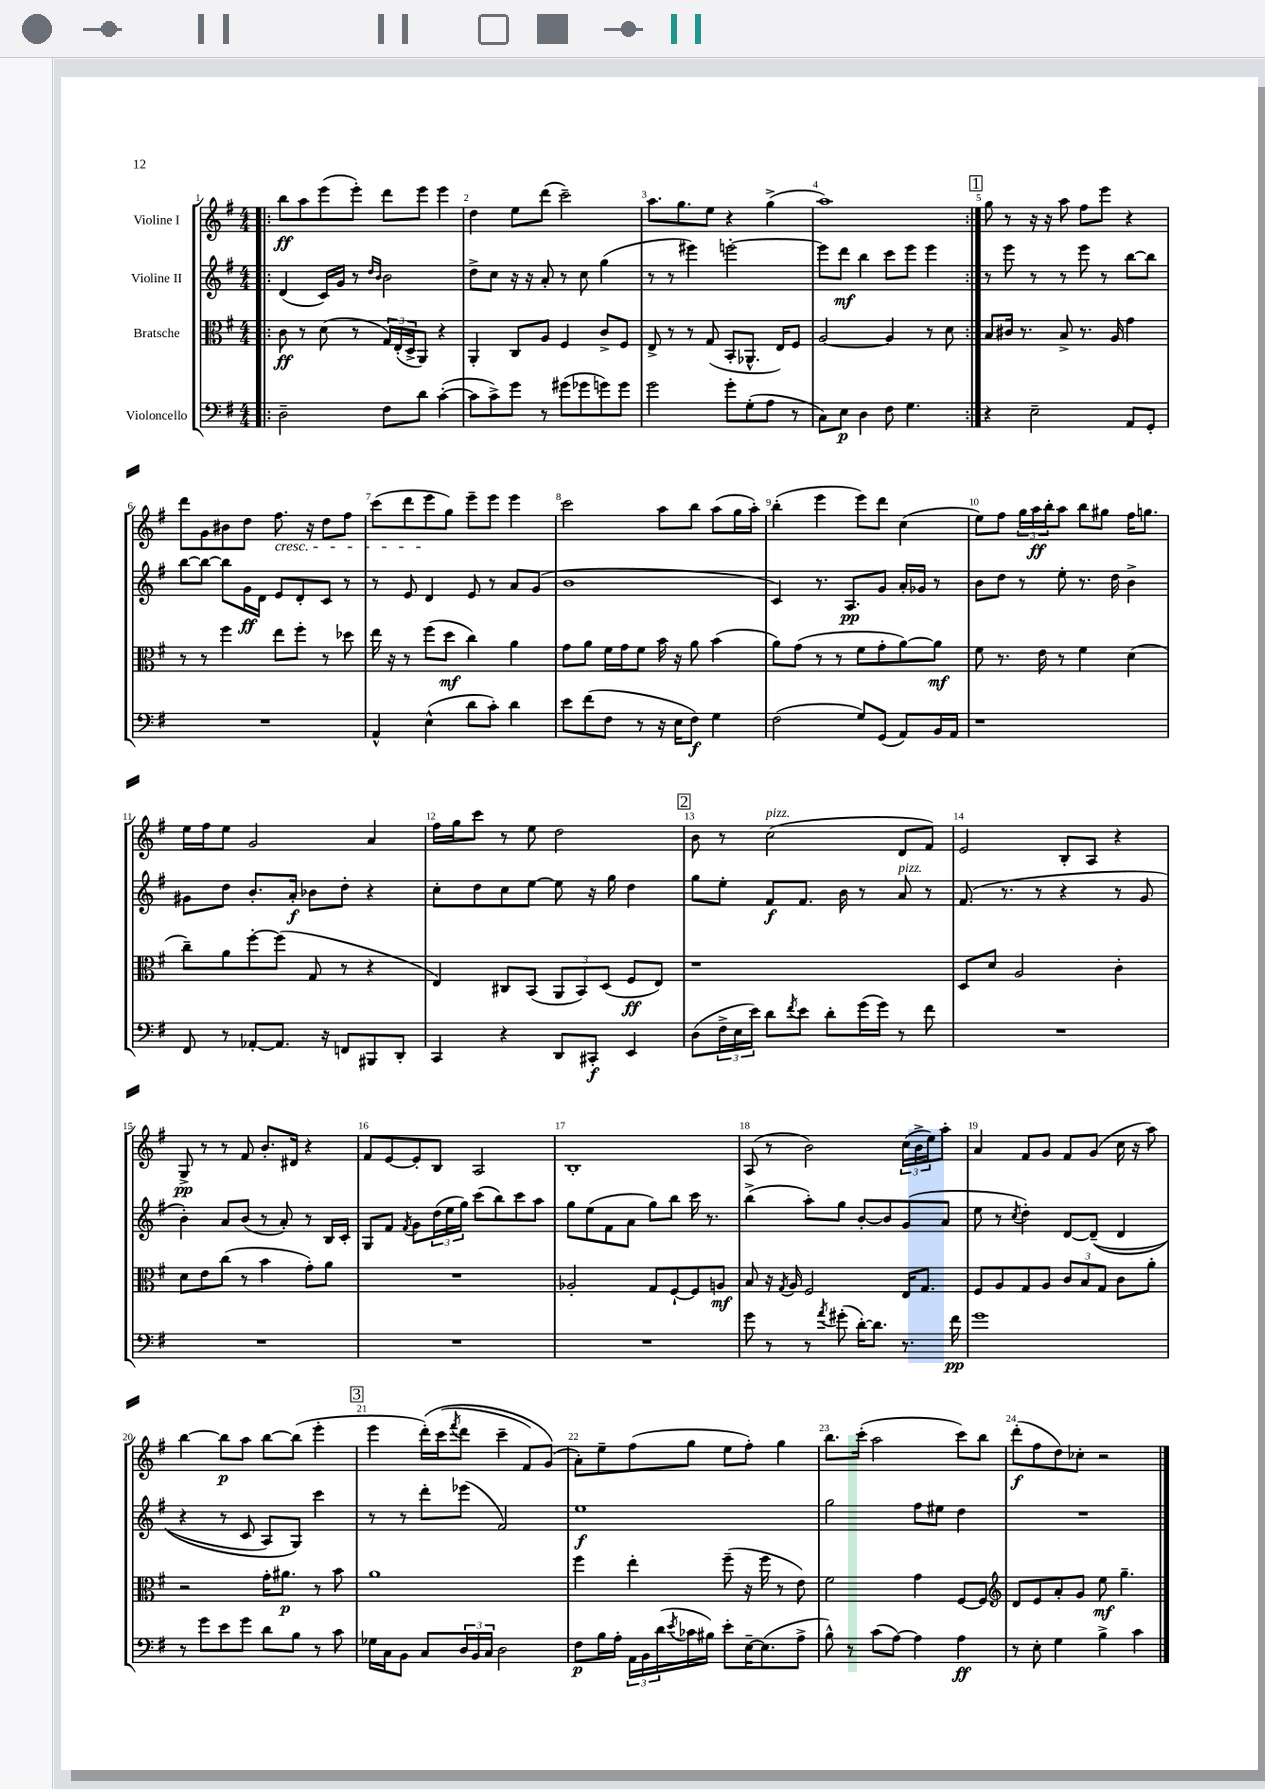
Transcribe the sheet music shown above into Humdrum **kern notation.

**kern	**dynam	**kern	**dynam	**kern	**dynam	**kern	**dynam
*part4	*part4	*part3	*part3	*part2	*part2	*part1	*part1
*staff4	*staff4	*staff3	*staff3	*staff2	*staff2	*staff1	*staff1
*I"Violoncello	*	*I"Bratsche	*	*I"Violine II	*	*I"Violine I	*
*clefF4	*	*clefC3	*	*clefG2	*	*clefG2	*
*k[f#]	*	*k[f#]	*	*k[f#]	*	*k[f#]	*
*M4/4	*	*M4/4	*	*M4/4	*	*M4/4	*
=1!|:	=1!|:	=1!|:	=1!|:	=1!|:	=1!|:	=1!|:	=1!|:
2D~\	.	8c\	ff	(4d/	.	8bb\L	ff
.	.	8r	.	.	.	8aa\	.
.	.	(8d\	.	16c/LL)	.	(8eee\	.
.	.	.	.	16g/JJ	.	.	.
.	.	8r	.	8r	.	8eee'\J)	.
.	.	.	.	16qqdd/LL	.	.	.
.	.	.	.	16qqb/JJ	.	.	.
8F#\L	.	24G/LL)	.	2b\	.	8ddd\L	.
.	.	(24E'/	.	.	.	.	.
.	.	24D^/J	.	.	.	.	.
8d\J	.	8AA/J)	.	.	.	8eee\J	.
([4c'\	.	4r	.	.	.	4eee\	.
=2	=2	=2	=2	=2	=2	=2	=2
8c\L]	.	4AA'/	.	8dd^\L	.	4dd\	.
8c^\)	.	.	.	8cc\J	.	.	.
8g\J	.	8C/L	.	16r	.	8ee\L	.
.	.	.	.	16r	.	.	.
8r	.	8A/J	.	8a'/	.	(8ddd\J	.
(8g#X\L	.	4F#/	.	8r	.	2ccc~\)	.
8g-X\	.	.	.	8cc\	.	.	.
8gn\)	.	8c^/L	.	(4gg\	.	.	.
8g\J	.	8F#/J	.	.	.	.	.
=3	=3	=3	=3	=3	=3	=3	=3
2g\	.	8E^/	.	8r	.	8.aa\L	.
.	.	8r	.	8r	.	.	.
.	.	.	.	.	.	8.gg\	.
.	.	8r	.	4eee#X\)	.	.	.
.	.	(8G/	.	.	.	8ee\J	.
8g'\L	.	8BB'/L	.	[2eeen'\	.	4r	.
(8G'\	.	8.AA-X^^/J	.	.	.	.	.
8A\J	.	.	.	.	.	(4gg^\	.
.	.	16E/KL)	.	.	.	.	.
8r	.	8F#/J	.	.	.	.	.
=4	=4	=4	=4	=4	=4	=4	=4
8C\L)	.	[2A/	.	8eee\L]	.	1aa)	.
8E\J	p	.	.	8ddd\J	mf	.	.
4D\	.	.	.	4bb\	.	.	.
8F#\	.	4A/]	.	8ccc\L	.	.	.
4.G\	.	.	.	8eee\J	.	.	.
.	.	8r	.	4eee\	.	.	.
.	.	8d\	.	.	.	.	.
!!LO:REH:place=s1:t=1
=5:|!	=5:|!	=5:|!	=5:|!	=5:|!	=5:|!	=5:|!	=5:|!
4r	.	8B/L	.	8r	.	8gg\	.
.	.	16c#X/Jk	.	8eee\	.	8r	.
.	.	8.r	.	.	.	.	.
2E~\	.	.	.	8r	.	16r	.
.	.	.	.	.	.	16r	.
.	.	8B^/	.	8r	.	8aa\	.
.	.	8.r	.	8eee\	.	8ff#\L	.
.	.	.	.	8r	.	8eee\J	.
.	.	16A/	.	.	.	.	.
8AA/L	.	4g\	.	[8bb\L	.	4r	.
8GG'/J	.	.	.	8bb\J]	.	.	.
!!LO:LB:g=z
=6	=6	=6	=6	=6	=6	=6	=6
1r	.	8r	.	[8bb\L	.	8ddd\L	.
.	.	8r	.	8bb\J_	.	8g\	.
.	.	4ff#\	.	8bb\L]	.	8b#X\	.
.	.	.	.	16g\L	ff	8dd\J	.
.	.	.	.	16d\JJ	.	.	.
!	!	!	!	!	!	!LO:TX:b:i:t=cresc.	!
.	.	8ee\L	.	8e/L	.	8.ff#\	.
.	.	8ff#'\J	.	8d'/	.	.	.
.	.	.	.	.	.	16r	.
.	.	8r	.	8c/J	.	8dd\L	.
.	.	8dd-X\	.	8r	.	8ff#\J	.
=7	=7	=7	=7	=7	=7	=7	=7
4AA^^/	.	16ee\	.	8r	.	(8ccc\L	.
.	.	16r	.	.	.	.	.
.	.	8r	.	8e/	.	8ddd\	.
(4E^^\	.	(8ff#\L	.	4d/	.	8eee\	.
.	.	8dd\J	mf	.	.	8gg\J)	.
8d\L	.	4cc\)	.	8e/	.	8eee~\L	.
8c'\J)	.	.	.	8r	.	8eee\J	.
4d\	.	4a\	.	8a/L	.	4eee\	.
.	.	.	.	(8g/J	.	.	.
=8	=8	=8	=8	=8	=8	=8	=8
8e\L	.	8g\L	.	1b	.	2ccc\	.
(8f#\	.	8a\J	.	.	.	.	.
8F#\J	.	16f#\LL	.	.	.	.	.
.	.	16g\J	.	.	.	.	.
8r	.	8f#\J	.	.	.	.	.
16r	.	16b\	.	.	.	8aa\L	.
16E\KL	.	16r	.	.	.	.	.
8F#\J)	f	8a\	.	.	.	8bb\J	.
4G\	.	(4b\	.	.	.	(8aa\L	.
.	.	.	.	.	.	16gg\L	.
.	.	.	.	.	.	16aa'\JJ)	.
=9	=9	=9	=9	=9	=9	=9	=9
(2F#\	.	8a\L)	.	4c/)	.	(4bb'\	.
.	.	(8g\J	.	.	.	.	.
.	.	8r	.	8.r	.	4eee\	.
.	.	8r	.	.	.	.	.
.	.	.	.	8.A/L	pp	.	.
8G/L)	.	8f#\L	.	.	.	8eee\L)	.
(8GG/J	.	8g'\	.	8g/J	.	8ddd\J	.
8AA/L)	.	[8a\)	.	16a'/LL	.	(4cc\	.
.	.	.	.	16g-X/JJ	.	.	.
16BB/L	.	8a\J]	mf	8r	.	.	.
16AA/JJ	.	.	.	.	.	.	.
=10	=10	=10	=10	=10	=10	=10	=10
1r	.	8f#\	.	8b\L	.	8ee\L)	.
.	.	8.r	.	8dd\J	.	8ff#\J	.
.	.	.	.	8r	.	24gg\LL	.
.	.	.	.	.	.	24aa\	ff
.	.	16e\	.	.	.	.	.
.	.	.	.	.	.	24bb'\J	.
.	.	8r	.	8ee'\	.	8aa\J	.
.	.	4f#\	.	8.r	.	8bb\L	.
.	.	.	.	.	.	8gg#X\J	.
.	.	.	.	16dd\	.	.	.
.	.	(4d\	.	4b^\	.	16ff#\KL	.
.	.	.	.	.	.	8.ggn\J	.
!!LO:LB:g=z
=11	=11	=11	=11	=11	=11	=11	=11
8FF#/	.	8cc~\L)	.	8g#X\L	.	16ee\LL	.
.	.	.	.	.	.	16ff#\J	.
8r	.	8a\	.	8dd\J	.	8ee\J	.
[8AA-X'/L	.	[8ff#'\	.	8.b'/L	.	2g/	.
8.AA-/J]	.	(8ff#\J]	.	.	.	.	.
.	.	.	.	16a'/Jk	f	.	.
.	.	8G/	.	8b-X\L	.	.	.
16r	.	.	.	.	.	.	.
8FFn/L	.	8r	.	8dd'\J	.	.	.
8BBB#X/	.	4r	.	4r	.	4a/	.
8DD'/J	.	.	.	.	.	.	.
=12	=12	=12	=12	=12	=12	=12	=12
4CC/	.	4E/)	.	8cc'\L	.	16ff#\LL	.
.	.	.	.	.	.	16gg\J	.
.	.	.	.	8dd\	.	8ccc\J	.
4r	.	8C#X/L	.	8cc\	.	8r	.
.	.	(8BB/J	.	[8ee\J	.	8ee\	.
8DD/L	.	12AA/L	.	8ee\]	.	2dd\	.
.	.	12BB/)	.	.	.	.	.
8CC#X'/J	f	.	.	16r	.	.	.
.	.	(12D/J	.	.	.	.	.
.	.	.	.	16gg\	.	.	.
4EE/	.	8F#/L	ff	4dd\	.	.	.
.	.	8E/J)	.	.	.	.	.
!!LO:REH:place=s1:t=2
=13	=13	=13	=13	=13	=13	=13	=13
(8D\L	.	1r	.	8gg\L	.	8b\	.
24F#^\L	.	.	.	8ee'\J	.	8r	.
24E\	.	.	.	.	.	.	.
24e\JJ)	.	.	.	.	.	.	.
!	!	!	!	!	!	!LO:TX:a:i:t=pizz.	!
8d\L	.	.	.	8f#/L	f	(2cc\	.
8qf#/	.	.	.	.	.	.	.
8e\J	.	.	.	8.f#/J	.	.	.
8d'\L	.	.	.	.	.	.	.
.	.	.	.	16b\	.	.	.
(16g\L	.	.	.	8r	.	.	.
16g\JJ)	.	.	.	.	.	.	.
!	!	!	!	!LO:TX:a:i:t=pizz.	!	!	!
8r	.	.	.	8a/	.	8d/L	.
8f#\	.	.	.	8r	.	8f#/J)	.
=14	=14	=14	=14	=14	=14	=14	=14
1r	.	8D/L	.	(8.f#/	.	2e/	.
.	.	8d/J	.	.	.	.	.
.	.	.	.	8.r	.	.	.
.	.	2A/	.	.	.	.	.
.	.	.	.	8r	.	.	.
.	.	.	.	4r	.	8B'/L	.
.	.	.	.	.	.	8A/J	.
.	.	4c'\	.	8r	.	4r	.
.	.	.	.	8g/	.	.	.
!!LO:LB:g=z
=15	=15	=15	=15	=15	=15	=15	=15
1r	.	8d\L	.	4b'\)	.	8G^/	pp
.	.	8e\	.	.	.	8r	.
.	.	(8cc\J	.	8a/L	.	8r	.
.	.	8r	.	(8b/J	.	8f#/	.
.	.	4b\	.	8r	.	8.b'/L	.
.	.	.	.	8a'/)	.	.	.
.	.	.	.	.	.	16d#X/Jk	.
.	.	8g'\L)	.	8r	.	4r	.
.	.	8a\J	.	16B/LL	.	.	.
.	.	.	.	16c'/JJ	.	.	.
=16	=16	=16	=16	=16	=16	=16	=16
1r	.	1r	.	8G/L	.	8f#/L	.
.	.	.	.	8f#/J	.	[8e/	.
.	.	.	.	8qf#/	.	.	.
.	.	.	.	8g\L	.	8e'/]	.
.	.	.	.	(24dd\L	.	8B/J	.
.	.	.	.	24ee\	.	.	.
.	.	.	.	24gg\JJ)	.	.	.
.	.	.	.	(8ccc\L	.	2A/	.
.	.	.	.	8bb\)	.	.	.
.	.	.	.	8ccc\	.	.	.
.	.	.	.	8aa\J	.	.	.
=17	=17	=17	=17	=17	=17	=17	=17
1r	.	2A-X'/	.	8gg\L	.	1B'	.
.	.	.	.	(8ee\	.	.	.
.	.	.	.	8f#\	.	.	.
.	.	.	.	8a\J	.	.	.
.	.	8G/L	.	8gg\L)	.	.	.
.	.	[8F#`/	.	8bb\J	.	.	.
.	.	8F#/]	.	16ccc\	.	.	.
.	.	.	.	8.r	.	.	.
.	.	8An/J	mf	.	.	.	.
=18	=18	=18	=18	=18	=18	=18	=18
8g\	.	8B/	.	(4bb^\	.	(8A/	.
8r	.	16r	.	.	.	8r	.
.	.	8qG/	.	.	.	.	.
.	.	16A/	.	.	.	.	.
8r	.	2F#/	.	8aa'\L)	.	2b\)	.
8qa/	.	.	.	.	.	.	.
(8g#X'\	.	.	.	8gg\J	.	.	.
[16d'\KL)	.	.	.	[8b'/L	.	.	.
8.d\J]	.	.	.	.	.	.	.
.	.	.	.	8b/]	.	.	.
8.r	.	16E/KL	.	(8g/	.	(24cc\LL	.
.	.	.	.	.	.	24b^\	.
.	.	8.G/J	.	.	.	.	.
.	.	.	.	.	.	24ee\J)	.
.	.	.	.	8a/J	.	8aa'\J	.
16f#\	pp	.	.	.	.	.	.
=19	=19	=19	=19	=19	=19	=19	=19
1g	.	8F#/L	.	8ee\	.	4a/	.
.	.	8A/	.	8r	.	.	.
.	.	.	.	8qcc/	.	.	.
.	.	8G/	.	4dd'\)	.	8f#/L	.
.	.	8A/J	.	.	.	8g/J	.
.	.	12c/L	.	[8d/L	.	8f#/L	.
.	.	12B/	.	.	.	.	.
.	.	.	.	((8d~/J]	.	(8g/J	.
.	.	12G/J	.	.	.	.	.
.	.	8c\L	.	4d/	.	16cc\	.
.	.	.	.	.	.	16r	.
.	.	8a'\J	.	.	.	8aa\)	.
!!LO:LB:g=z
=20	=20	=20	=20	=20	=20	=20	=20
8r	.	2r	.	4r	.	[4bb\	.
8g\L	.	.	.	.	.	.	.
8e\	.	.	.	8r	.	8bb\L]	p
8g\J	.	.	.	8c/	.	8aa\J	.
8d\L	.	16g'\KL	.	8A/L)	.	[8bb\L	.
.	.	8.a#X\J	p	.	.	.	.
8B\J	.	.	.	8G/J)	.	(8bb\J]	.
8r	.	8r	.	4ccc\	.	4eee'\	.
8c\	.	8b\	.	.	.	.	.
!!LO:REH:place=s1:t=3
=21	=21	=21	=21	=21	=21	=21	=21
16G-X\LL	.	1a	.	8r	.	4eee\	.
16C\J	.	.	.	.	.	.	.
8BB\J	.	.	.	8r	.	.	.
8C/L	.	.	.	8ddd'\L	.	(16ddd'\LL)	.
.	.	.	.	.	.	(16ccc\J	.
.	.	.	.	.	.	8qfff#/	.
24D/L	.	.	.	(8eee-X\J	.	8ddd\J	.
24BB/	.	.	.	.	.	.	.
24C/JJ	.	.	.	.	.	.	.
2D\	.	.	.	2f#/)	.	4ccc~\	.
.	.	.	.	.	.	8f#/L)	.
.	.	.	.	.	.	(8g/J)	.
=22	=22	=22	=22	=22	=22	=22	=22
8F#\L	p	4ff#\	.	1ee	f	8a'\L)	.
16B\L	.	.	.	.	.	8ee~\	.
16A'\JJ	.	.	.	.	.	.	.
24AA\LL	.	4ee'\	.	.	.	(8ff#\	.
24BB\	.	.	.	.	.	.	.
(24d\	.	.	.	.	.	.	.
8qe/	.	.	.	.	.	.	.
16c-X\	.	.	.	.	.	8gg\J	.
16B#X\JJ)	.	.	.	.	.	.	.
8e'\L	.	(8ff#~\	.	.	.	8ee\L	.
[16E~\K	.	16r	.	.	.	8ff#'\J)	.
(8.E\]	.	16ff#\	.	.	.	.	.
.	.	8r	.	.	.	4gg\	.
8A^\J	.	8e\)	.	.	.	.	.
=23	=23	=23	=23	=23	=23	=23	=23
8B^^\)	.	2f#\	.	2gg\	.	8.bb\L	.
8r	.	.	.	.	.	.	.
.	.	.	.	.	.	(16ccc'\Jk	.
(8c\L	.	.	.	.	.	2aa\	.
[8A\J)	.	.	.	.	.	.	.
4A\]	.	4g\	.	8ff#\L	.	.	.
.	.	.	.	8ee#X\J	.	.	.
4A\	ff	[8F#/L	.	4dd\	.	8ccc\L)	.
.	.	8F#/J]	.	.	.	8bb\J	.
=24	=24	=24	=24	=24	=24	=24	=24
*	*	*clefG2	*	*	*	*	*
8r	.	8d/L	.	1r	.	(8ddd'\L	f
8E'\	.	8e/	.	.	.	8ff#\	.
4G\	.	8a'/	.	.	.	8dd\)	.
.	.	8g/J	.	.	.	8cc-X'\J	.
4B^\	.	8ee\	mf	.	.	2r	.
.	.	4.gg~\	.	.	.	.	.
4c\	.	.	.	.	.	.	.
==	==	==	==	==	==	==	==
*-	*-	*-	*-	*-	*-	*-	*-
